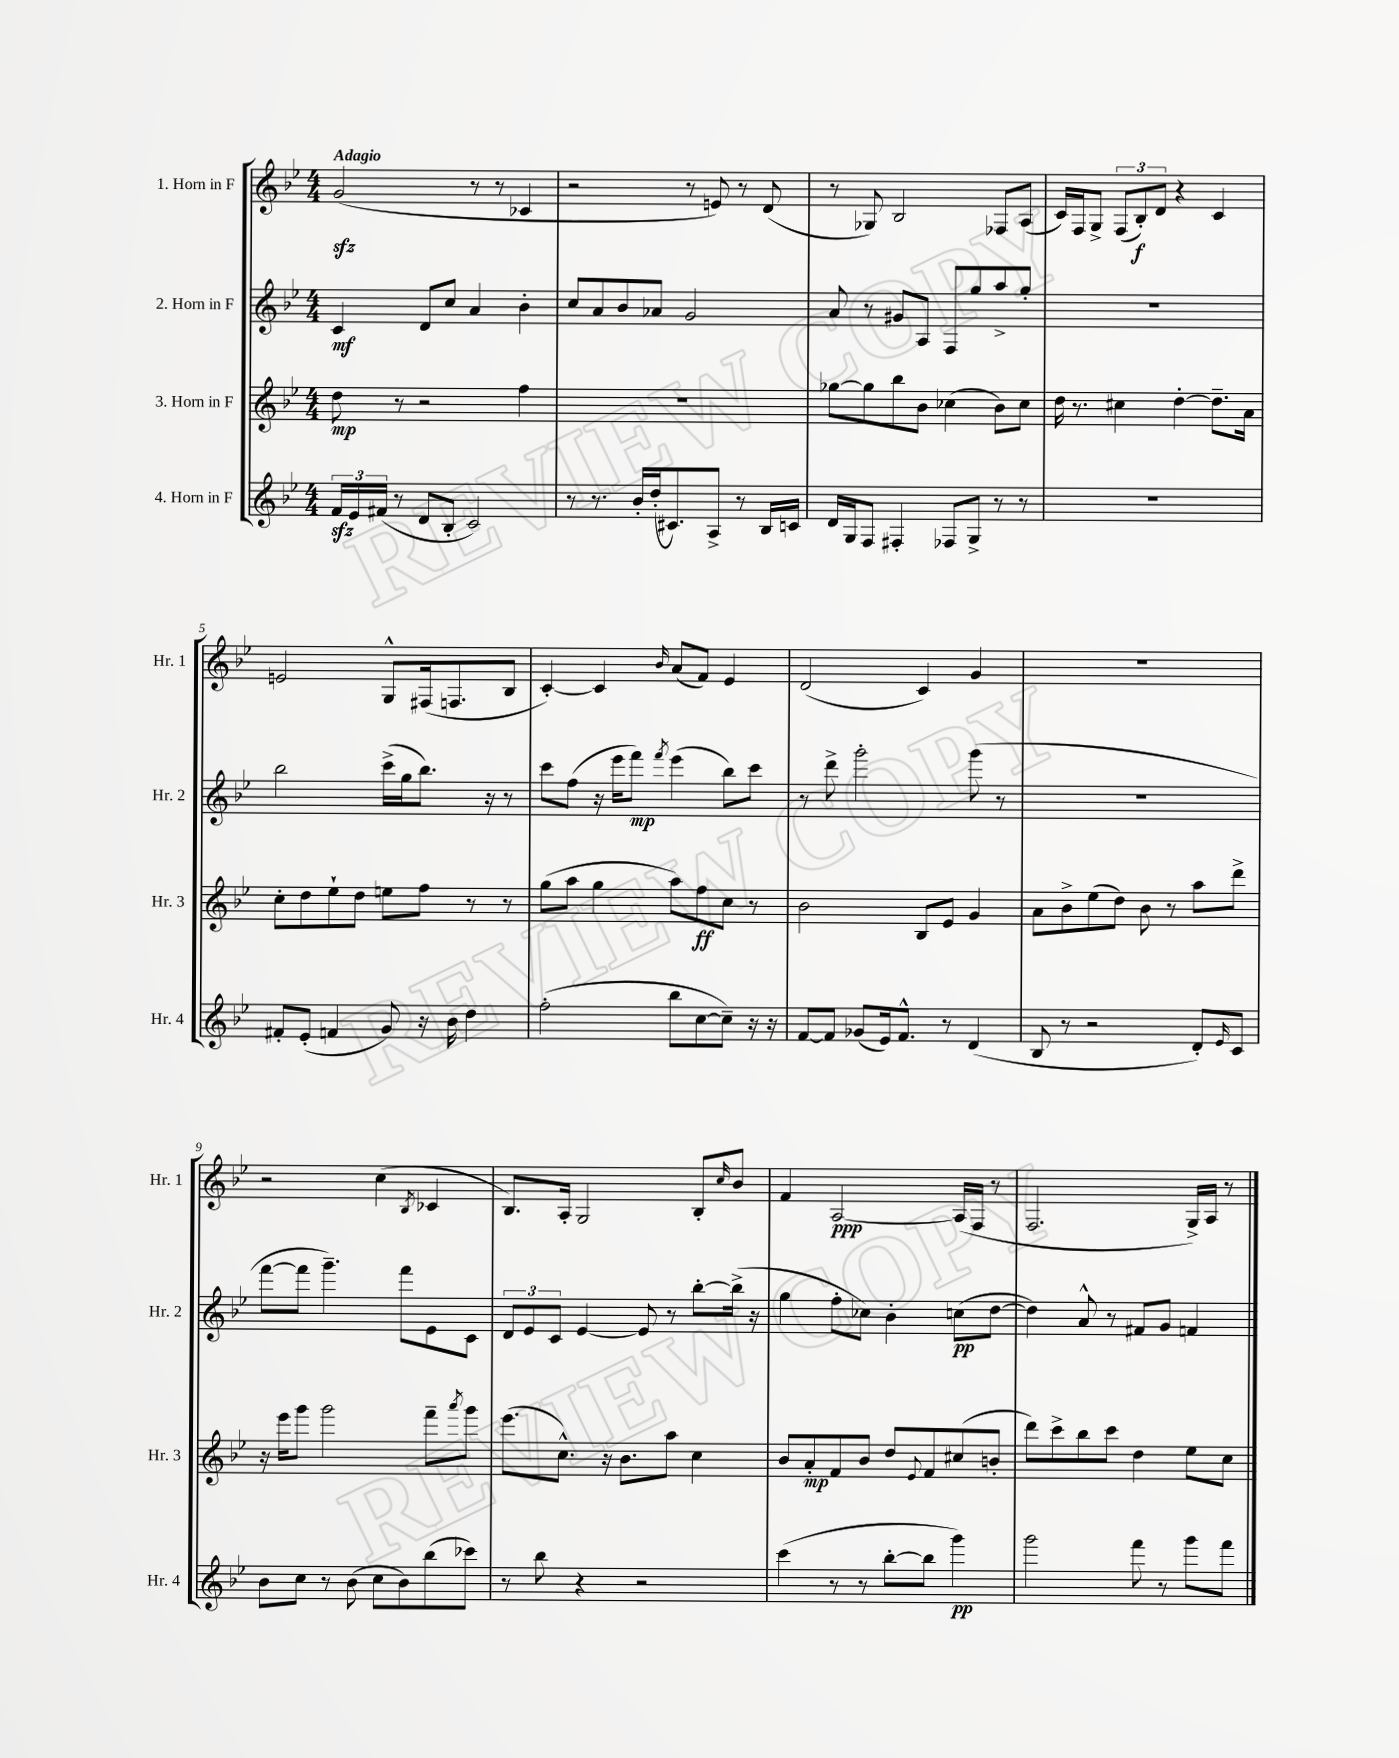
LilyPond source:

<<
\new StaffGroup <<
\new Staff = "s0" \with { instrumentName = "1. Horn in F" shortInstrumentName = "Hr. 1" } {
    \clef treble \key bes \major \numericTimeSignature \time 4/4 \tempo "Adagio"
    g'2\sfz( r8 r8 ces'4 |
    r2 r8 e'8) r8 d'8( |
    r8 ges8) bes2 fes8 a8( |
    c'16) f16 g8-> \tuplet 3/2 { f8( bes8-.\f) d'8 } r4 c'4 |
    e'2 g8-^ fis16( f8. bes8 |
    c'4~-.) c'4 \grace { bes'16 } a'8( f'8) ees'4 |
    d'2( c'4) g'4 |
    R1 |
    r2 c''4( \acciaccatura { bes8 } ces'4 |
    bes8.) a16-. g2 bes8-. \grace { c''16 } bes'8 |
    f'4 a2~\ppp a16( f16 r8 |
    f2. g16->) a16 r8 \bar "|." |
}
\new Staff = "s1" \with { instrumentName = "2. Horn in F" shortInstrumentName = "Hr. 2" } {
    \clef treble \key bes \major \numericTimeSignature \time 4/4
    c'4\mf d'8 c''8 a'4 bes'4-. |
    c''8 a'8 bes'8 aes'8 g'2 |
    a'8 r8 gis'8 a8 f8 g''8 a''8-> g''8-. |
    R1 |
    bes''2 c'''16->( g''16 bes''8.) r16 r8 |
    c'''8 f''8( r16 ees'''16 f'''8\mp) \acciaccatura { f'''8 } ees'''4( bes''8) c'''8 |
    r8 d'''8-> g'''2-. g'''8( r8 |
    R1 |
    f'''8~ f'''8 g'''4.--) f'''8 ees'8 c'8 |
    \tuplet 3/2 { d'8 ees'8 c'8 } ees'4~ ees'8 r8 bes''8~-. bes''16->( r16 |
    g''4 f''8-. ces''8) bes'4-. c''8\pp( d''8~ |
    d''4) a'8-^ r8 fis'8 g'8 f'4 \bar "|." |
}
\new Staff = "s2" \with { instrumentName = "3. Horn in F" shortInstrumentName = "Hr. 3" } {
    \clef treble \key bes \major \numericTimeSignature \time 4/4
    d''8\mp r8 r2 f''4 |
    R1 |
    ges''8~ ges''8 bes''8 bes'8 ces''4( bes'8) ces''8 |
    d''16 r8. cis''4 d''4~-. d''8.-- a'16 |
    c''8-. d''8 ees''8-! d''8 e''8 f''8 r8 r8 |
    g''8( a''8 g''4 a''8) f''8\ff c''8 r8 |
    bes'2 bes8 ees'8 g'4 |
    a'8 bes'8-> ees''8( d''8) bes'8 r8 a''8 d'''8-> |
    r16 ees'''16 g'''8 g'''2 f'''8-- \acciaccatura { a'''8 } g'''8 |
    ees'''8.( c''8.-^) r16 bes'8. a''8 c''4 |
    bes'8 a'8-.\mp f'8 bes'8 d''8 \appoggiatura { ees'8 } f'8 cis''8( b'8-. |
    d'''8) c'''8-> bes''8 c'''8 d''4 ees''8 c''8 \bar "|." |
}
\new Staff = "s3" \with { instrumentName = "4. Horn in F" shortInstrumentName = "Hr. 4" } {
    \clef treble \key bes \major \numericTimeSignature \time 4/4
    \tuplet 3/2 { f'16\sfz ees'16 fis'16( } r8 d'8 bes8-. c'2) |
    r8 r8. bes'16-. d''16-.( cis'8.) a8-> r8 bes16 c'16 |
    d'16 g16 f8 fis4-. fes8 g8-> r8 r8 |
    R1 |
    fis'8-. ees'8-.( f'4 g'8) r16 bes'16 d''4 |
    f''2-.( bes''8 c''8~ c''8--) r16 r16 |
    f'8~ f'8 ges'8( ees'16) f'8.-^ r8 d'4( |
    bes8 r8 r2 d'8-.) \grace { ees'16 } c'8 |
    bes'8 c''8 r8 bes'8( c''8 bes'8) bes''8( ces'''8) |
    r8 bes''8 r4 r2 |
    c'''4( r8 r8 bes''8~-. bes''8 g'''4\pp) |
    g'''2 f'''8 r8 g'''8 f'''8 \bar "|." |
}
>>
>>
